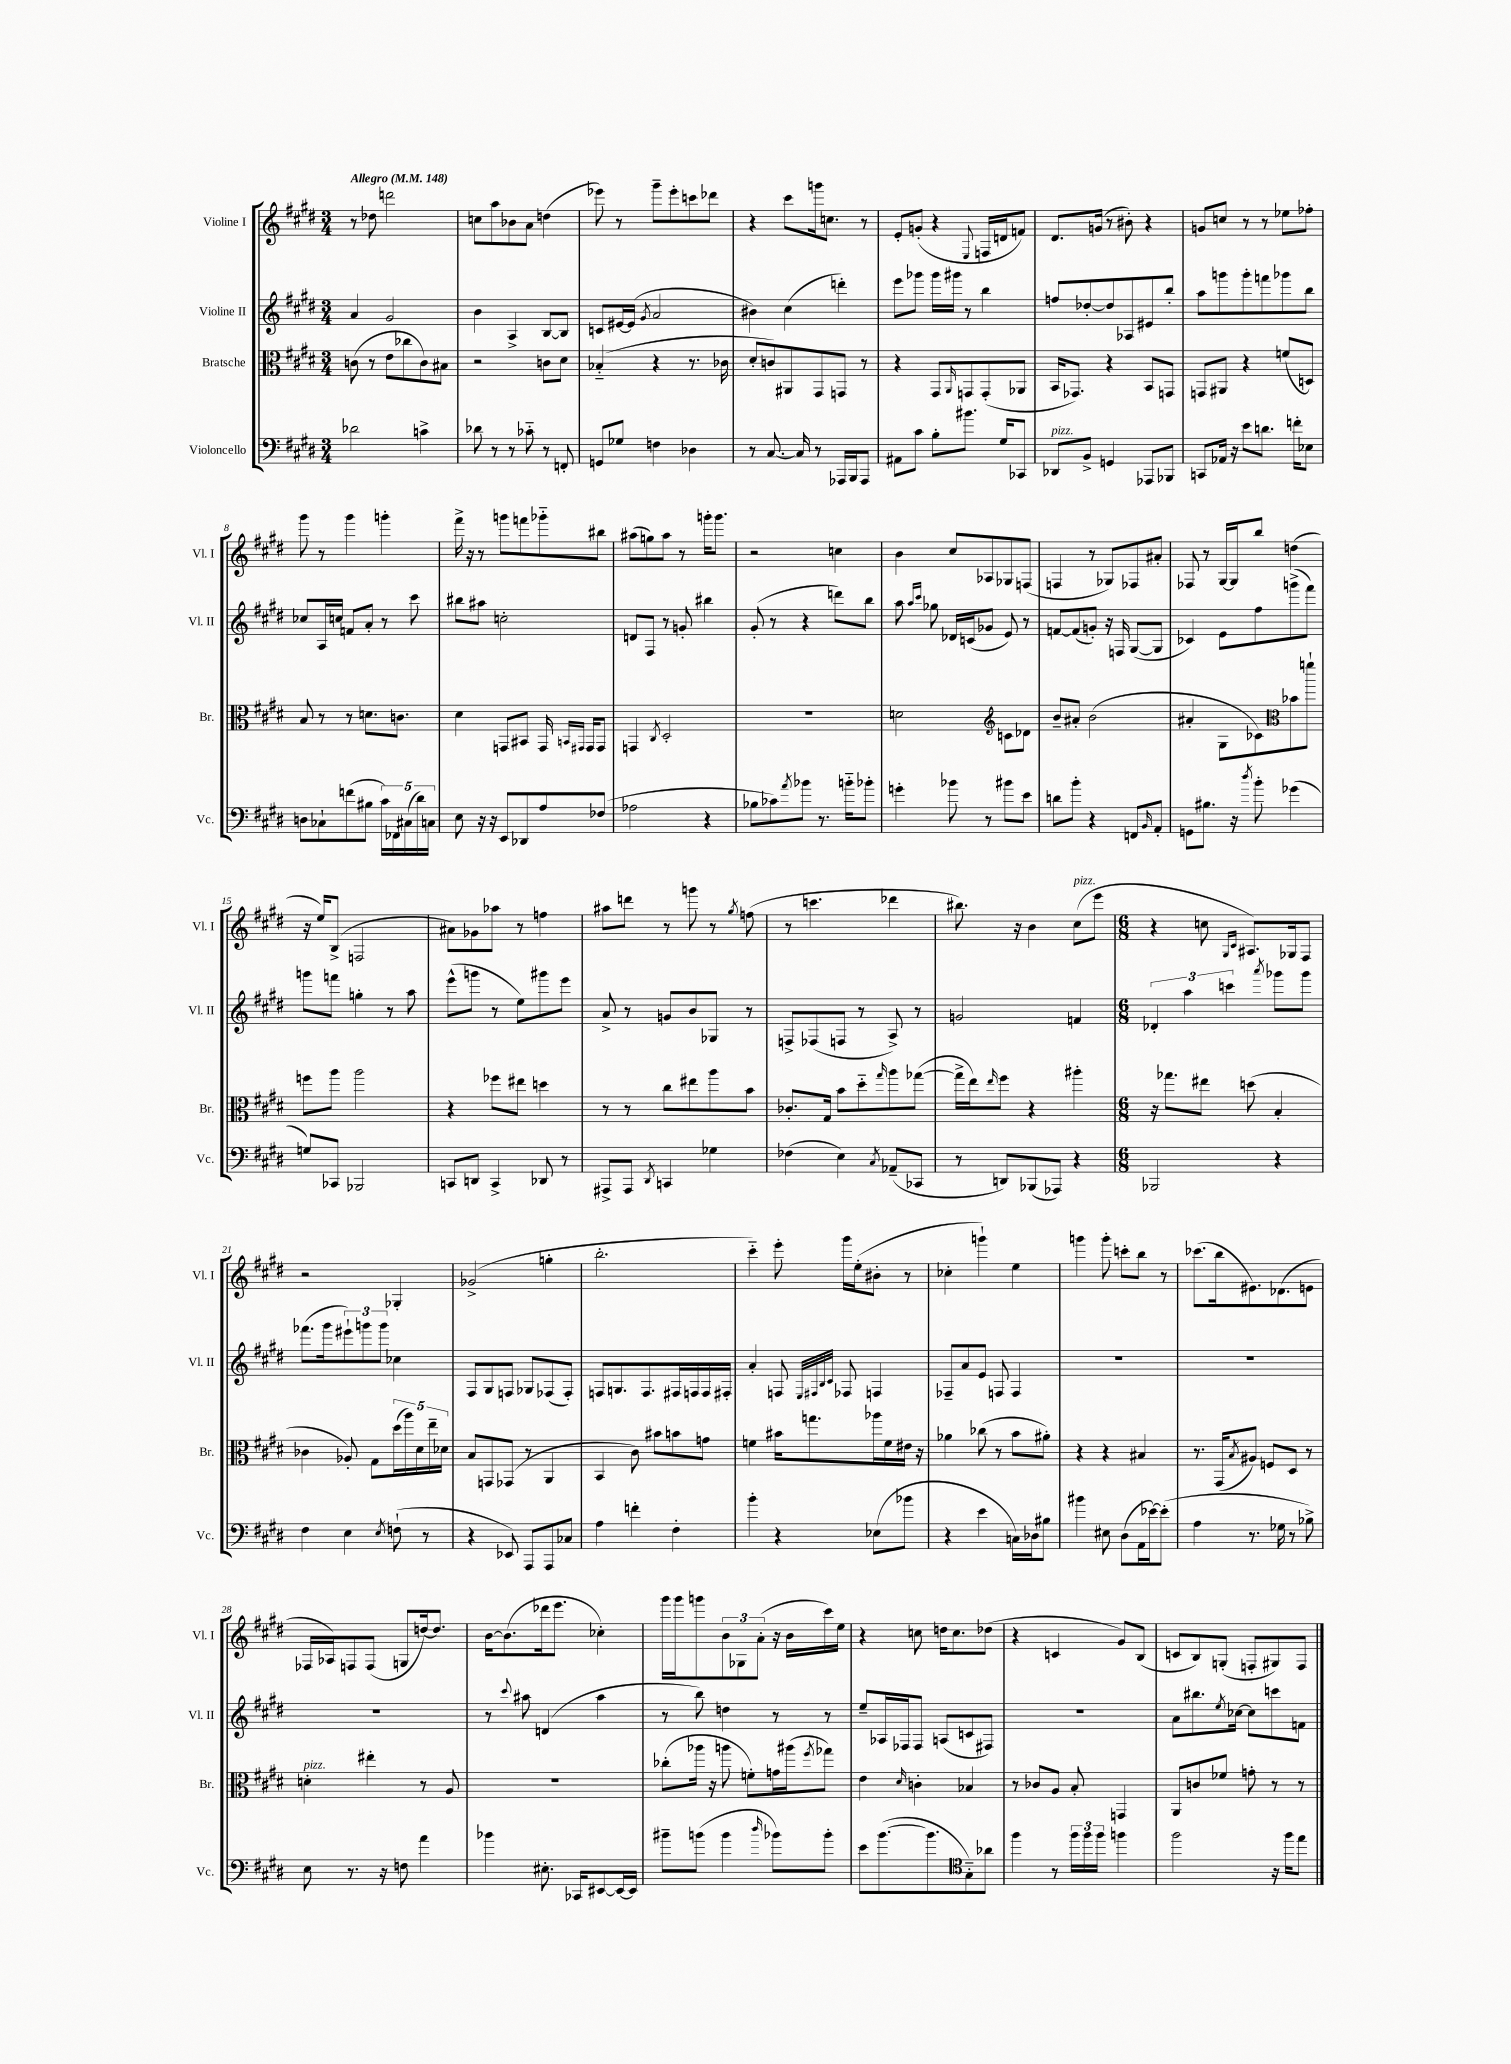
<<
\new StaffGroup <<
\new Staff = "s0" \with { instrumentName = "Violine I" shortInstrumentName = "Vl. I" } {
    \clef treble \key e \major \numericTimeSignature \time 3/4 \tempo "Allegro" 4 = 148
    r8 des''8 d'''2 |
    c''8 a''8 bes'8 a'8 d''4( |
    ees'''8) r8 gis'''8-- ees'''8-. c'''8 des'''8 |
    r4 cis'''8 g'''16 c''8. r8 |
    e'8-. g'8-.( r4 \appoggiatura { e8 } f16 d'16 f'8) |
    dis'8. g'16( r8 bis'8-.) r4 |
    g'8 c''8 r8 r8 ees''8 fes''8-. |
    gis'''8 r8 gis'''4 g'''4-. |
    fis'''16-> r16 r8 g'''8 f'''8 ges'''8-_ bis''8 |
    ais''8( g''8) ais''8 r8 g'''16-. g'''8. |
    r2 c''4 |
    b'4 cis''8 aes8 ges8 f8( |
    f4 r8 ges8) fes8 ais'8-. |
    fes8 r8 gis16~ gis16 b''8 d''4( |
    r16 e''16) b8->( f2 |
    ais'8) ges'8 aes''8 r8 f''4 |
    ais''8 d'''8 r8 g'''8 r8 \acciaccatura { gis''8 } f''8( |
    r8 c'''4. des'''4 |
    bis''8.) r16 b'4 cis''8^\markup { \italic "pizz." }( e'''8 |
    \numericTimeSignature \time 6/8 r4 c''8 \grace { gis16 cis'16 } ais8.) ges16 fis8 |
    r2 ges4-. |
    ges'2->( g''4-. |
    b''2.-. |
    cis'''4-_) e'''8-. gis'''16 e''16-.( bis'8-. r8 |
    ces''4-. g'''4-!) e''4 |
    g'''4 g'''8-. c'''8-. b''8 r8 |
    ces'''8.( b''16 eis'8.) des'8.( e'8 |
    fes16 aes16) f8 f8( g8 d''16~) d''8. |
    b'16~ b'8.( des'''16 e'''8. ces''4-.) |
    gis'''16 gis'''16 g'''8 \tuplet 3/2 { b'8 ges8 a'8-.( } r16 b'16 cis'''16) e''16 |
    r4 c''8 d''16 c''8. des''8( |
    r4 c'4 gis'8) b8( |
    c'8 b8) g8-.( f8-. gis8) f8 \bar "|." |
}
\new Staff = "s1" \with { instrumentName = "Violine II" shortInstrumentName = "Vl. II" } {
    \clef treble \key e \major \numericTimeSignature \time 3/4
    a'4 gis'2 |
    b'4 a4-> b8~ b8 |
    c'8 eis'16~ eis'16( \acciaccatura { gis'8 } a'2 |
    bis'4) cis''4( d'''4-.) |
    e'''8 ges'''8 ges'''16 gis'''16 r8 b''4 |
    f''8 des''8~-. des''8 aes8 eis'8 b''8-. |
    a''8 g'''8 g'''8-. f'''8 ges'''8 b''8 |
    ces''8 a16 c''16 f'8 a'8-. r8 cis'''8 |
    bis''8 ais''8 c''2-. |
    d'8 fis8 r8 g'8-. bis''4 |
    gis'8-.( r8 r4 d'''8) b''8 |
    a''8 \grace { a''16 cis'''16 } ges''8 des'16 c'16( ges'8 e'8) r8 |
    f'8~ f'8( g'8-.) r16 f16 gis8~( gis8 |
    ces'4) e'8 fis''8 g'''8->( fis'''8) |
    g'''8 f'''8 g''4-. r8 a''8 |
    e'''8-^( g'''8 r8 e''8) gis'''8 e'''8 |
    a'8-> r8 g'8 b'8 ges8 r8 |
    f8-> fes8( f8 r8 a8->) r8 |
    g'2 f'4 |
    \numericTimeSignature \time 6/8 \tuplet 3/2 { des'4-. a''4 c'''4 } \acciaccatura { a'''8 } ges'''8 ges'''8 |
    fes'''8.( gis'''16 \tuplet 3/2 { eis'''8-!) g'''8 g'''8 } ces''4 |
    fis8 gis8 f8 ges8 fes8( fes8-.) |
    f8 g8. f8. fis16 f16 f16 fis16-. |
    a'4-. f8 \grace { e32 fis32 b32 cis'32 } fes8 f4 |
    fes8-- a'8 e'8 f8 f4 |
    R2. |
    R2. |
    R2. |
    r8 \appoggiatura { cis'''8 } ais''8 d'4( ais''4 |
    r8 b''8) d''4 r8 r8 |
    e''8-- aes16 fes16 fes8 a8( c'8 fis8) |
    R2. |
    a'8 bis''8. \acciaccatura { e''8 } ces''16~ ces''8 c'''8 f'8 \bar "|." |
}
\new Staff = "s2" \with { instrumentName = "Bratsche" shortInstrumentName = "Br." } {
    \clef alto \key e \major \numericTimeSignature \time 3/4
    c'8( r8 e'8 ces''8 c'8) bis8 |
    r2 c'8 dis'8 |
    bes4-_( r4 r8. ces'16 |
    dis'8-. c'8) ais,8 gis,8 g,8 r8 |
    r4 gis,8 \grace { a,16 } g,8 g,8-.( aes,8 |
    b,16 ges,8.) r4 b,8 g,8 |
    g,8 ais,8 r4 f'8( d8) |
    b8 r8 r8 d'8. c'8. |
    dis'4 g,8 bis,8 g,16 \grace { b,16 gis,16 } gis,16 gis,8 |
    g,4 \acciaccatura { cis8 } dis2-. |
    R2. |
    d'2 c'8 des'8 |
    \clef treble b'8-- ais'8-. b'2( |
    ais'4-. gis8 ces'8) bes'8 f'''8-! |
    \clef alto f''8 a''8 a''2 |
    r4 fes''8 eis''8 d''4 |
    r8 r8 cis''8 eis''8 a''8 b'8 |
    ces'8.-. gis16 b'8 dis''8-_ \grace { gis''16 } a''8 ges''8~( |
    ges''16-> e''16) \grace { e''16 } fis''8 r4 ais''4-. |
    \numericTimeSignature \time 6/8 r16 ges''8. eis''8 d''8( b4-. |
    ces'4 aes8-.) gis8 \tuplet 5/4 { dis''16( a''16) dis'16 e''16-- des'16 } |
    b8 g,8 ges,8( r8 a,4 |
    b,4 cis'8) bis'8 b'8 g'8 |
    f'4 bis'16 g''8. aes''16 f'16 eis'16 r16 |
    aes'4 ces''8( r8 b'8 ais'8-.) |
    r4 r4 bis4 |
    r8. gis,16( \acciaccatura { b8 } ais8) f8 dis8 r8 |
    d'4-.^\markup { \italic "pizz." } eis''4-. r8 a8 |
    R2. |
    ces''8-.( aes''16 r16 a''8 f'8-.) g'16 ais''16( \acciaccatura { fis''8 } ges''8) |
    e'4 \grace { dis'16 } c'4-. bes4 |
    r8 ces'8 a8 b8-. g,4 |
    a,8 c'8 fes'8 g'8-. r8 r8 \bar "|." |
}
\new Staff = "s3" \with { instrumentName = "Violoncello" shortInstrumentName = "Vc." } {
    \clef bass \key e \major \numericTimeSignature \time 3/4
    des'2 c'4-> |
    des'8 r8 r8 ces'8-_ r8 f,8-. |
    g,8 ges8 f4 des4 |
    r8 cis8.~ cis16 r8 aes,,16 b,,16 aes,,8 |
    ais,8 cis'8 b8-. bis'8. gis16 ces,8 |
    des,8^\markup { \italic "pizz." } b,8-> g,4 aes,,8 bes,,8 |
    c,8 aes,16 r16 e'8 d'8. f'16-. ees8 |
    d8 ces8-! f'8( bis8 \tuplet 5/4 { cis'16) fes,16 cis16( dis'16) c16 } |
    e8 r16 r16 e,8 des,8 a8 fes8( |
    aes2 r4 |
    bes8 ces'8) \acciaccatura { a'8 } bes'8 r8. b'16-_ bes'8-. |
    g'4-. bes'8 r8 bis'8 e'8 |
    d'8 b'8-. r4 f,8 \grace { b,16 } a,8-. |
    g,8 bis8. r16 \acciaccatura { dis''8 } b'8-. ges'4( |
    g8) ces,8 bes,,2 |
    c,8 d,8 c,4-> des,8 r8 |
    ais,,8-> ais,,8 \acciaccatura { dis,8 } c,4 ges4 |
    fes4( e4) \acciaccatura { cis8 } aes,8--( ces,8 |
    r8 d,8) bes,,8( aes,,8) r4 |
    \numericTimeSignature \time 6/8 bes,,2 r4 |
    fis4 e4 \acciaccatura { e8 } f8-!( r8 |
    r4 ees,8) a,,8 a,,8 ces8 |
    a4 f'4-. fis4-. |
    b'4-. r4 ees8( bes'8 |
    r4 e'4 c16) des16 bis8 |
    bis'4 eis8 dis8( a,16 ees'16~) ees'8-.( |
    a4 r8. ges16 r8 bes8->) |
    e8 r8. r16 f8 a'4 |
    bes'4 eis8.-. ces,16 eis,8~ eis,16~ eis,16 |
    bis'8-- b'8( b'4 \grace { dis''16 } bes'8) bes'8-. |
    e'8 b'8.~( b'8. gis8-_) aes'8 |
    \clef tenor fis''4 r8 \tuplet 3/2 { fis''16 fis''16 fis''16 } f''4 |
    fis''2 r16 fis''16 e''8 \bar "|." |
}
>>
>>
